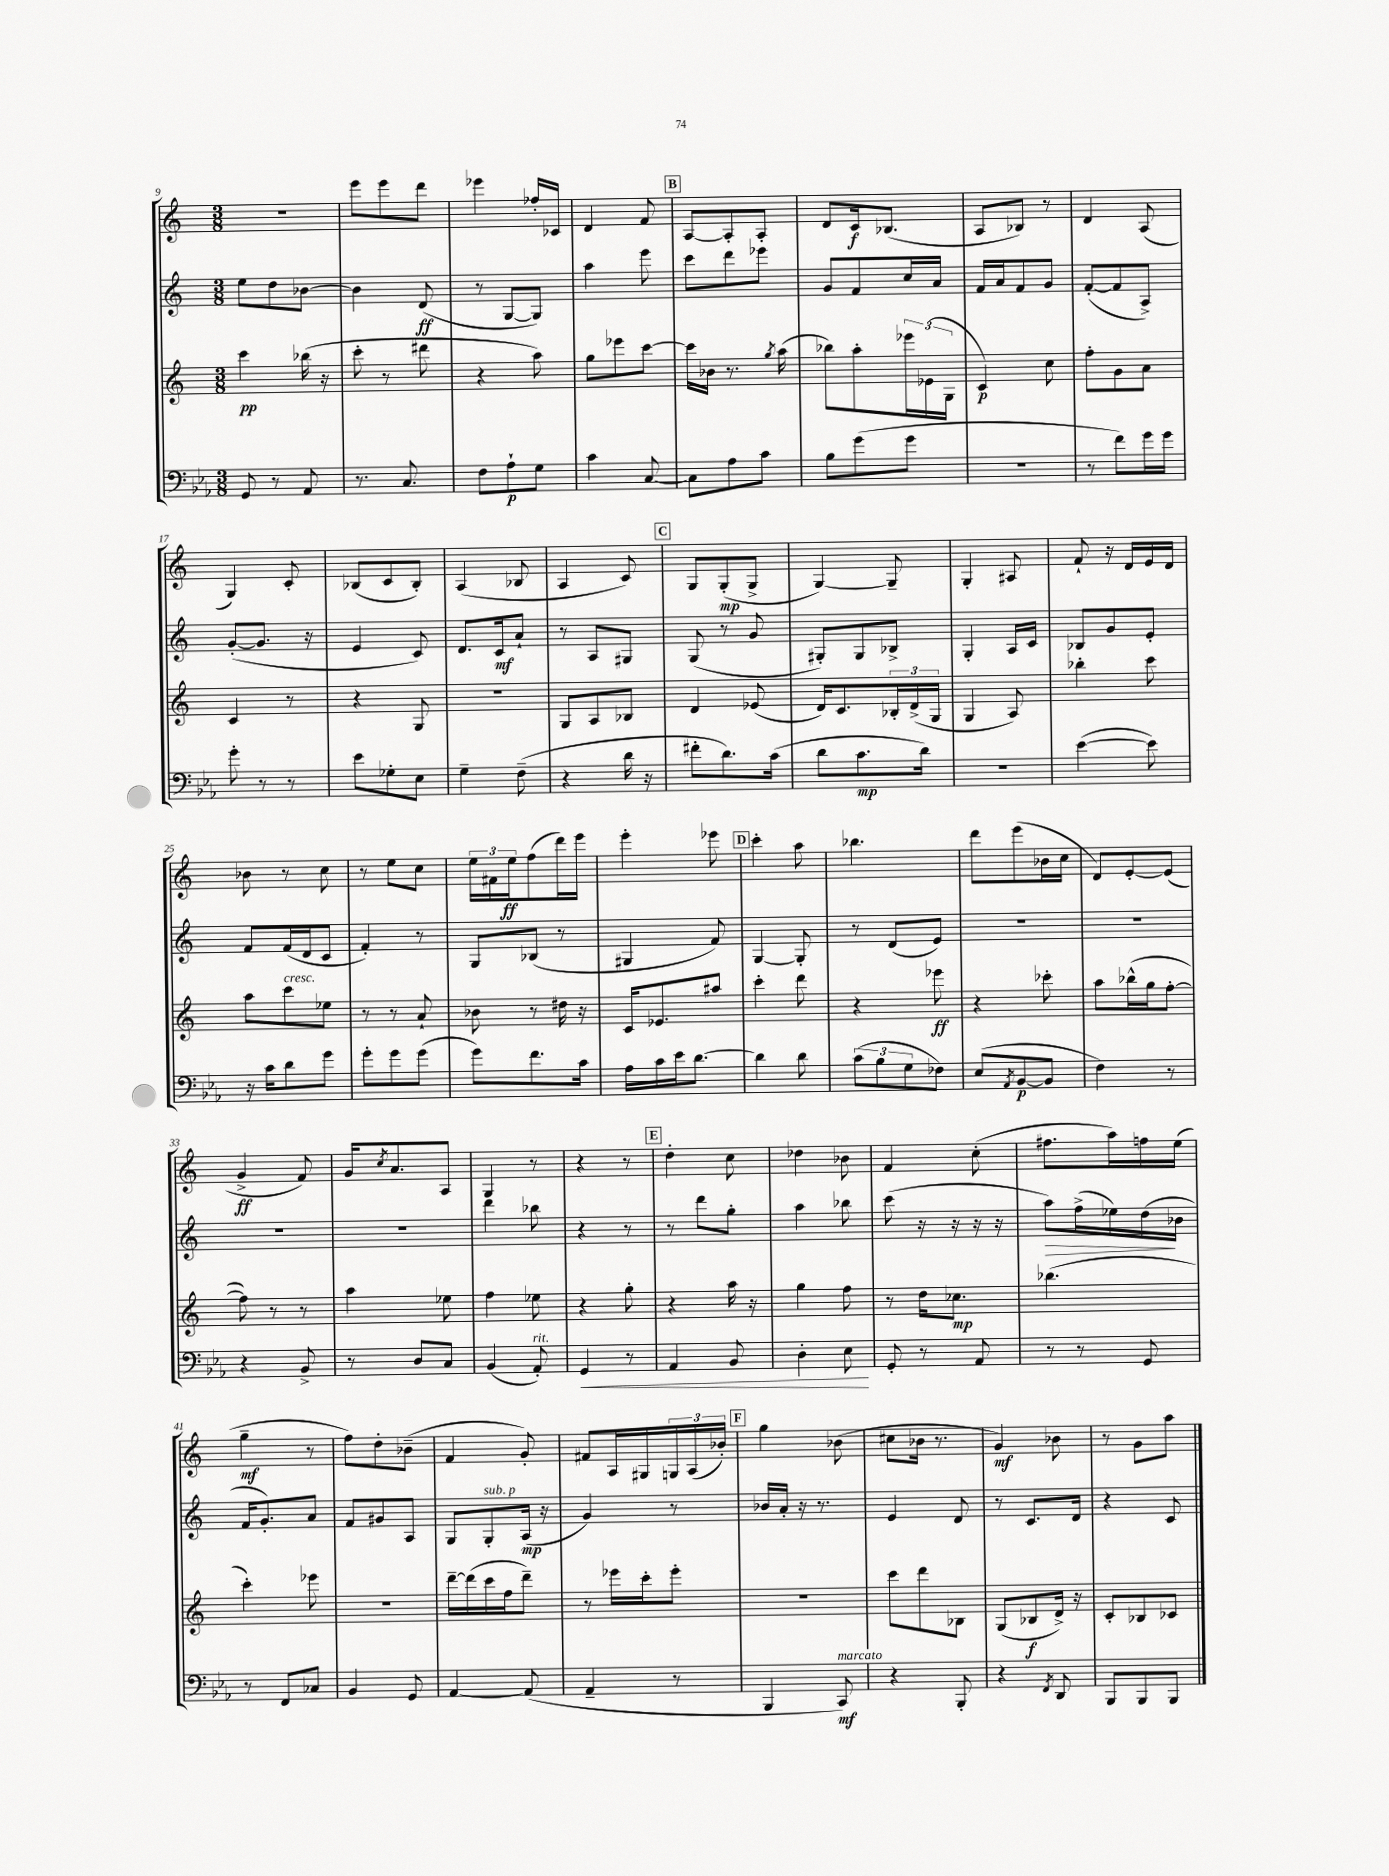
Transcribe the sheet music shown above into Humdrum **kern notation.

**kern	**dynam	**kern	**dynam	**kern	**dynam	**kern	**dynam
*part4	*part4	*part3	*part3	*part2	*part2	*part1	*part1
*staff4	*staff4	*staff3	*staff3	*staff2	*staff2	*staff1	*staff1
*clefF4	*	*clefG2	*	*clefG2	*	*clefG2	*
*k[b-e-a-]	*	*k[]	*	*k[]	*	*k[]	*
*M3/8	*	*M3/8	*	*M3/8	*	*M3/8	*
=9	=9	=9	=9	=9	=9	=9	=9
8GG/	.	4ccc\	pp	8ee\L	.	4.r	.
8r	.	.	.	8dd\	.	.	.
8AA-/	.	(16bb-X\	.	[8b-X\J	.	.	.
.	.	16r	.	.	.	.	.
=10	=10	=10	=10	=10	=10	=10	=10
8.r	.	8ccc'\	.	4b-\]	.	8eee\L	.
.	.	8r	.	.	.	8eee\	.
8.C/	.	.	.	.	.	.	.
.	.	8ddd#X\	.	(8d/	ff	8ddd\J	.
=11	=11	=11	=11	=11	=11	=11	=11
8F\L	.	4r	.	8r	.	4eee-X\	.
8A-`\	p	.	.	[8G/L	.	.	.
8G\J	.	8aa\)	.	8G/J])	.	16ff-X'/LL	.
.	.	.	.	.	.	16c-X/JJ	.
=12	=12	=12	=12	=12	=12	=12	=12
4c\	.	8gg\L	.	4aa\	.	4d/	.
.	.	8eee-X\	.	.	.	.	.
[8C/	.	[8ccc\J	.	8eee\	.	8f/	.
!!LO:REH:place=s1:t=B
=13	=13	=13	=13	=13	=13	=13	=13
8C\L]	.	16ccc\LL]	.	8ccc\L	.	[8A/L	.
.	.	16b-X\JJ	.	.	.	.	.
8A-\	.	8.r	.	8ddd\	.	8A'/]	.
8c\J	.	.	.	8eee-X\J	.	8A'/J	.
.	.	8qgg/	.	.	.	.	.
.	.	(16aa\	.	.	.	.	.
=14	=14	=14	=14	=14	=14	=14	=14
8B-\L	.	8bb-X\L)	.	8g/L	.	8d/L	.
(8g\	.	8aa'\	.	8f/	.	16c/k	f
.	.	.	.	.	.	(8.B-X/J	.
8g\J	.	24eee-X\L	.	16cc/L	.	.	.
.	.	(24e-X\	.	.	.	.	.
.	.	.	.	16a/JJ	.	.	.
.	.	24G\JJ	.	.	.	.	.
=15	=15	=15	=15	=15	=15	=15	=15
4.r	.	4c/)	p	16f/LL	.	8A/L	.
.	.	.	.	16a/J	.	.	.
.	.	.	.	8f/	.	8B-X/J)	.
.	.	8cc\	.	8g/J	.	8r	.
=16	=16	=16	=16	=16	=16	=16	=16
8r	.	8ff'\L	.	([8f'/L	.	4d/	.
8f\L)	.	8g\	.	8f/]	.	.	.
16g\L	.	8a\J	.	8A^/J)	.	(8A/	.
16g\JJ	.	.	.	.	.	.	.
!!LO:LB:g=z
=17	=17	=17	=17	=17	=17	=17	=17
8g'\	.	4c/	.	([8g'/L	.	4G/)	.
8r	.	.	.	8.g/J]	.	.	.
8r	.	8r	.	.	.	8c'/	.
.	.	.	.	16r	.	.	.
=18	=18	=18	=18	=18	=18	=18	=18
8e-\L	.	4r	.	4e/	.	(8B-X/L	.
8G-X'\	.	.	.	.	.	8c/	.
8E-\J	.	8G/	.	8c/)	.	8B-'/J)	.
=19	=19	=19	=19	=19	=19	=19	=19
4G~\	.	4.r	.	8.d/L	.	(4A/	.
.	.	.	.	16c/k	mf	.	.
(8F~\	.	.	.	8a`/J	.	8B-X/	.
=20	=20	=20	=20	=20	=20	=20	=20
4r	.	8G/L	.	8r	.	4A/	.
.	.	8A/	.	8A/L	.	.	.
16d\	.	8B-X/J	.	8G#X/J	.	8c/)	.
16r	.	.	.	.	.	.	.
!!LO:REH:place=s1:t=C
=21	=21	=21	=21	=21	=21	=21	=21
8f#X'\L	.	4d/	.	(8G/	.	8G/L	.
8.d\)	.	.	.	8r	.	(8G'/	mp
.	.	(8e-X/	.	8g/	.	8G^/J	.
(16c\Jk	.	.	.	.	.	.	.
=22	=22	=22	=22	=22	=22	=22	=22
8d\L	.	16d/KL)	.	8G#X'/L)	.	[4G/)	.
.	.	8.c/	.	.	.	.	.
8.c\	mp	.	.	8G#/	.	.	.
.	.	24B-X'/L	.	8B-X^/J	.	8G~/]	.
.	.	(24d^/	.	.	.	.	.
16d\Jk)	.	.	.	.	.	.	.
.	.	24G/JJ	.	.	.	.	.
=23	=23	=23	=23	=23	=23	=23	=23
4.r	.	4G/	.	4G'/	.	4G'/	.
.	.	8A/)	.	16A/LL	.	8A#X/	.
.	.	.	.	16c/JJ	.	.	.
=24	=24	=24	=24	=24	=24	=24	=24
([4e-\	.	4bb-X'\	.	8B-X/L	.	8f`/	.
.	.	.	.	8g/	.	16r	.
.	.	.	.	.	.	16d/LL	.
8e-\])	.	8ccc\	.	8e'/J	.	16e/	.
.	.	.	.	.	.	16d/JJ	.
!!LO:LB:g=z
=25	=25	=25	=25	=25	=25	=25	=25
16r	.	8aa\L	.	8f/L	.	8b-X\	.
16c\KL	.	.	.	.	.	.	.
!	!	!LO:TX:a:i:t=cresc.	!	!	!	!	!
8d\	.	8ccc\	.	(16f/L	.	8r	.
.	.	.	.	16d/J	.	.	.
8g\J	.	8ee-X\J	.	8c/J	.	8cc\	.
=26	=26	=26	=26	=26	=26	=26	=26
8g'\L	.	8r	.	4f'/)	.	8r	.
8g\	.	8r	.	.	.	8ee\L	.
(8g\J	.	8a`/	.	8r	.	8cc\J	.
=27	=27	=27	=27	=27	=27	=27	=27
8g\L)	.	8b-X\	.	8G/L	.	24ee\LL	.
.	.	.	.	.	.	24f#X\	.
.	.	.	.	.	.	24ee\J	ff
8.f\	.	8r	.	(8B-X/J	.	(8ff\	.
.	.	16dd#X\	.	8r	.	16ddd\L)	.
16c\Jk	.	16r	.	.	.	16eee\JJ	.
=28	=28	=28	=28	=28	=28	=28	=28
16A-\LL	.	16c/KL	.	4G#X/	.	4eee'\	.
16c\	.	8.e-X/	.	.	.	.	.
16e-\J	.	.	.	.	.	.	.
[8.d\J	.	.	.	.	.	.	.
.	.	8aa#X/J	.	8f/)	.	8eee-X\	.
!!LO:REH:place=s1:t=D
=29	=29	=29	=29	=29	=29	=29	=29
4d\]	.	4ccc'\	.	[4G/	.	4ccc'\	.
8d\	.	8ddd\	.	8G'/]	.	8aa\	.
=30	=30	=30	=30	=30	=30	=30	=30
(12c\L	.	4r	.	8r	.	4.bb-X\	.
12B-\	.	.	.	.	.	.	.
.	.	.	.	(8d/L	.	.	.
12G\	.	.	.	.	.	.	.
8F-X\J)	.	8eee-X\	ff	8e/J)	.	.	.
=31	=31	=31	=31	=31	=31	=31	=31
(8E-/L	.	4r	.	4.r	.	8ddd\L	.
8qAA-/	.	.	.	.	.	.	.
[8BB-/	p	.	.	.	.	(8eee\	.
8BB-/J]	.	8ccc-X'\	.	.	.	16b-X\L	.
.	.	.	.	.	.	16cc\JJ	.
=32	=32	=32	=32	=32	=32	=32	=32
4F\)	.	8aa\L	.	4.r	.	8d/L)	.
.	.	(16bb-X^^\L	.	.	.	[8e'/	.
.	.	16gg\J	.	.	.	.	.
8r	.	[8ff'\J	.	.	.	(8e/J]	.
!!LO:LB:g=z
=33	=33	=33	=33	=33	=33	=33	=33
4r	.	8ff\])	.	4.r	.	4g^/	ff
.	.	8r	.	.	.	.	.
8BB-^/	.	8r	.	.	.	8f/)	.
=34	=34	=34	=34	=34	=34	=34	=34
8r	.	4aa\	.	4.r	.	16g/KL	.
.	.	.	.	.	.	8qcc/	.
.	.	.	.	.	.	8.a/	.
8D/L	.	.	.	.	.	.	.
8C/J	.	8ee-X\	.	.	.	8A/J	.
=35	=35	=35	=35	=35	=35	=35	=35
(4BB-/	.	4ff\	.	4ddd\	.	4G/	.
!LO:TX:a:i:t=rit.	!	!	!	!	!	!	!
8AA-'/)	.	8ee-X\	.	8bb-X\	.	8r	.
=36	=36	=36	=36	=36	=36	=36	=36
!	!LO:HP:b	!	!	!	!	!	!
4GG/	<	4r	.	4r	.	4r	.
8r	.	8gg'\	.	8r	.	8r	.
!!LO:REH:place=s1:t=E
=37	=37	=37	=37	=37	=37	=37	=37
4AA-/	.	4r	.	8r	.	4dd'\	.
.	.	.	.	8ddd\L	.	.	.
8BB-/	.	16aa\	.	8gg'\J	.	8cc\	.
.	.	16r	.	.	.	.	.
=38	=38	=38	=38	=38	=38	=38	=38
4D'\	.	4gg\	.	4aa\	.	4dd-X\	.
8E-\	.	8ff\	.	8bb-X\	.	8b-X\	.
.	[	.	.	.	.	.	.
=39	=39	=39	=39	=39	=39	=39	=39
8GG'/	.	8r	.	(8ccc\	.	4f/	.
8r	.	16dd\KL	.	16r	.	.	.
.	.	8.cc-X\J	mp	16r	.	.	.
8AA-/	.	.	.	16r	.	(8cc'\	.
.	.	.	.	16r	.	.	.
=40	=40	=40	=40	=40	=40	=40	=40
!	!	!	!	!	!LO:HP:b	!	!
8r	.	(4.bb-X\	.	8aa\L)	>	8.ff#X\L	.
8r	.	.	.	(16ff^\L	.	.	.
.	.	.	.	16ee-X\)	.	16aa\L)	.
8GG/	.	.	.	(16dd\	.	16ffn\	.
.	.	.	.	16b-X\JJ	]	(16ee\JJ	.
!!LO:LB:g=z
=41	=41	=41	=41	=41	=41	=41	=41
8r	.	4ccc'\)	.	16f/KL	.	4gg~\	mf
.	.	.	.	8.g'/)	.	.	.
8FF/L	.	.	.	.	.	.	.
8C-X/J	.	8eee-X\	.	8a/J	.	8r	.
=42	=42	=42	=42	=42	=42	=42	=42
4BB-/	.	4.r	.	8f/L	.	8ff\L)	.
.	.	.	.	8g#X/	.	8dd'\	.
8GG/	.	.	.	8A/J	.	(8b-X~\J	.
=43	=43	=43	=43	=43	=43	=43	=43
[4AA-/	.	[16ddd~\LL	.	8G/L	.	4f/	.
.	.	(16ddd\]	.	.	.	.	.
!	!	!	!	!LO:TX:a:i:t=sub. p	!	!	!
.	.	16ccc\	.	8G'/	.	.	.
.	.	16ff\J	.	.	.	.	.
(8AA-/]	.	8ddd~\J)	.	(16A/Jk	mp	8g'/)	.
.	.	.	.	16r	.	.	.
=44	=44	=44	=44	=44	=44	=44	=44
4AA-~/	.	8r	.	4g/)	.	8f#X/L	.
.	.	16eee-X\LL	.	.	.	16A/L	.
.	.	16ccc'\J	.	.	.	16G#X/	.
8r	.	8eee-'\J	.	8r	.	24Gn/	.
.	.	.	.	.	.	(24A/	.
.	.	.	.	.	.	24b-X'/JJ)	.
!!LO:REH:place=s1:t=F
=45	=45	=45	=45	=45	=45	=45	=45
4BBB-/	.	4.r	.	16b-X/LL	.	4gg\	.
.	.	.	.	16a'/JJ	.	.	.
.	.	.	.	16r	.	.	.
.	.	.	.	8.r	.	.	.
!LO:TX:a:i:t=marcato	!	!	!	!	!	!	!
8CC/)	mf	.	.	.	.	(8b-X\	.
=46	=46	=46	=46	=46	=46	=46	=46
4r	.	8ccc\L	.	4e/	.	8cc#X\L	.
.	.	8ddd\	.	.	.	16b-X\Jk	.
.	.	.	.	.	.	8.r	.
8BBB-'/	.	8B-X\J	.	8d/	.	.	.
=47	=47	=47	=47	=47	=47	=47	=47
4r	.	(8G/L	.	8r	.	4g/)	mf
.	.	8B-X/	f	8.c/L	.	.	.
8qFF/	.	.	.	.	.	.	.
8DD/	.	16d^/Jk)	.	.	.	8b-X\	.
.	.	16r	.	16d/Jk	.	.	.
=48	=48	=48	=48	=48	=48	=48	=48
8BBB-/L	.	8c'/L	.	4r	.	8r	.
8BBB-/	.	8B-X/	.	.	.	8g\L	.
8BBB-/J	.	8c-X/J	.	8c/	.	8aa\J	.
==	==	==	==	==	==	==	==
*-	*-	*-	*-	*-	*-	*-	*-
